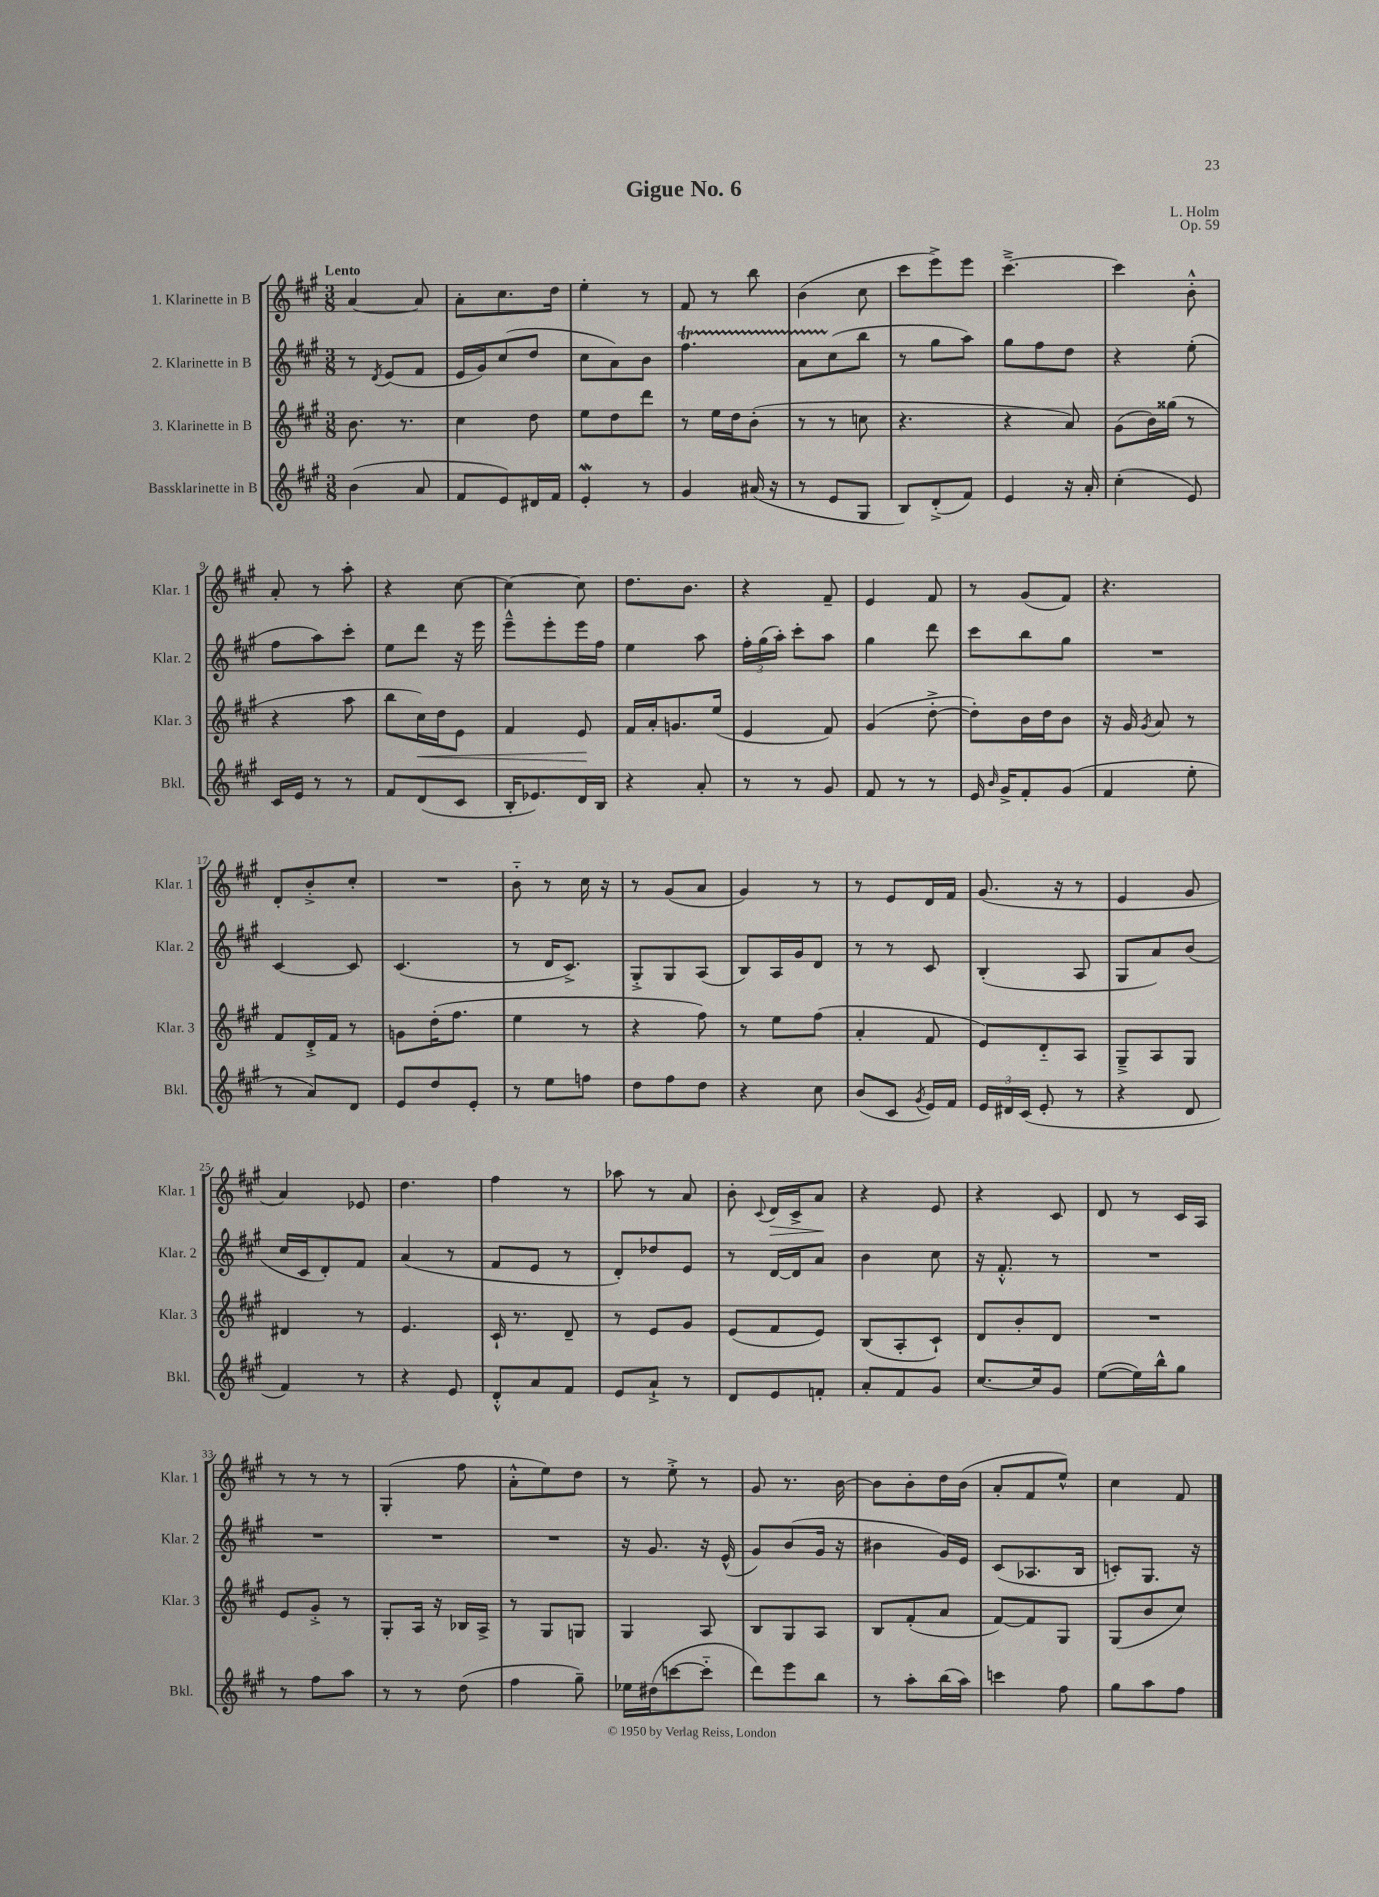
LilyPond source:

\header { title = "Gigue No. 6" composer = "L. Holm" opus = "Op. 59" }
<<
\new StaffGroup <<
\new Staff = "s0" \with { instrumentName = "1. Klarinette in B" shortInstrumentName = "Klar. 1" } {
    \clef treble \key a \major \numericTimeSignature \time 3/8 \tempo "Lento"
    \autoBeamOff a'4~ a'8 |
    a'8[-. cis''8. d''16] |
    e''4-. r8 |
    fis'8 r8 b''8 |
    b'4( cis''8 |
    cis'''8[ e'''8->) e'''8] |
    cis'''4.~---> |
    cis'''4 b'8-.-^ |
    a'8-. r8 a''8-. |
    r4 cis''8~ |
    cis''4~ cis''8 |
    d''8.[ b'8.] |
    r4 fis'8-- |
    e'4 fis'8 |
    r8 gis'8[( fis'8]) |
    r4. |
    d'8[-. b'8-.-> cis''8]-. |
    R4. |
    b'8-_ r8 cis''16 r16 |
    r8 gis'8[( a'8] |
    gis'4) r8 |
    r8 e'8[ d'16 fis'16] |
    gis'8.( r16 r8 |
    e'4 gis'8 |
    a'4) ees'8 |
    d''4. |
    fis''4 r8 |
    aes''8 r8 a'8 |
    b'8-. \appoggiatura { cis'8 } d'16[\> cis'16-> a'8]\! |
    r4 e'8 |
    r4 cis'8 |
    d'8 r8 cis'16[ a16] |
    r8 r8 r8 |
    gis4-.( fis''8 |
    a'8[-.-^ e''8) d''8] |
    r8 e''8-.-> r8 |
    gis'8 r8. b'16~ |
    b'8[ b'8-. d''16 b'16]( |
    a'8[-. fis'8 e''8]-^) |
    cis''4 fis'8 \bar "|." |
}
\new Staff = "s1" \with { instrumentName = "2. Klarinette in B" shortInstrumentName = "Klar. 2" } {
    \clef treble \key a \major \numericTimeSignature \time 3/8
    \autoBeamOff r8 \acciaccatura { d'8 } e'8[( fis'8] |
    e'16[ gis'16) cis''8( d''8] |
    cis''8[ a'8) b'8] |
    fis''4.\startTrillSpan |
    a'8[ cis''8\stopTrillSpan( b''8] |
    r8 gis''8[ a''8]) |
    gis''8[ fis''8 d''8] |
    r4 e''8-.( |
    fis''8[ a''8) cis'''8]-. |
    e''8[ d'''8] r16 e'''16 |
    e'''8[---^ e'''8-. e'''16 fis''16] |
    e''4 a''8 |
    \tuplet 3/2 { fis''16[-. gis''16( a''16]-.) } cis'''8[-. a''8] |
    gis''4 d'''8 |
    cis'''8[ b''8 gis''8] |
    R4. |
    cis'4~ cis'8 |
    cis'4.( |
    r8 d'16[ cis'8.]->) |
    gis8[-.-> gis8 a8]( |
    b8[) a16 gis'16 d'8] |
    r8 r8 cis'8 |
    b4-.( a8 |
    gis8[ a'8) b'8]( |
    cis''16[ cis'16 d'8-.) fis'8] |
    a'4( r8 |
    fis'8[ e'8] r8 |
    d'8[-.) des''8 e'8] |
    r8 d'16[~ d'16 a'8] |
    b'4 cis''8 |
    r16 fis'8.-.-^ r8 |
    R4. |
    R4. |
    R4. |
    R4. |
    r16 gis'8. r16 e'16-^( |
    gis'8[) b'8( gis'16] r16 |
    bis'4 gis'16[) e'16] |
    cis'8[( aes8. b16] |
    c'8[-.) gis8.] r16 \bar "|." |
}
\new Staff = "s2" \with { instrumentName = "3. Klarinette in B" shortInstrumentName = "Klar. 3" } {
    \clef treble \key a \major \numericTimeSignature \time 3/8
    \autoBeamOff b'8. r8. |
    cis''4 d''8 |
    e''8[ d''8 d'''8] |
    r8 e''16[ d''16 b'8]-.( |
    r8 r8 c''8 |
    r4. |
    r4 a'8) |
    gis'8[( b'16) gisis''16]( r8 |
    r4 a''8 |
    b''8[ cis''16\<) d''16 e'8] |
    fis'4 e'8\! |
    fis'16[ a'16-. g'8. e''16]( |
    e'4 fis'8) |
    gis'4( d''8~-.-> |
    d''8[-.) b'16 d''16 b'8] |
    r16 gis'16 \acciaccatura { gis'8 } a'8 r8 |
    fis'8[ d'16-.-> fis'16] r8 |
    g'8[ d''16-.( fis''8.] |
    e''4 r8 |
    r4 fis''8) |
    r8 e''8[ fis''8]( |
    a'4-. fis'8 |
    e'8[) d'8-_ a8] |
    gis8[---> a8 gis8] |
    dis'4 r8 |
    e'4. |
    cis'16-! r8. d'8-- |
    r8 e'8[ gis'8] |
    e'8[( fis'8 e'8]) |
    b8[( a8-. cis'8]-!) |
    d'8[ b'8-. d'8] |
    R4. |
    e'8[ gis'8]-.-> r8 |
    gis8[-. a16] r16 bes16[ a16]-> |
    r8 gis8[ g8] |
    gis4 a8 |
    b8[ gis8 a8] |
    b8[ fis'8-.( a'8] |
    fis'8[~) fis'8 gis8] |
    gis8[( b'8 cis''8]) \bar "|." |
}
\new Staff = "s3" \with { instrumentName = "Bassklarinette in B" shortInstrumentName = "Bkl." } {
    \clef treble \key a \major \numericTimeSignature \time 3/8
    \autoBeamOff b'4( a'8 |
    fis'8[ e'8) dis'16 fis'16] |
    e'4-.\mordent r8 |
    gis'4 ais'16( r16 |
    r8 e'8[ gis8] |
    b8[) d'8-.->( fis'8]) |
    e'4 r16 a'16-. |
    cis''4-.( e'8) |
    cis'16[ e'16] r8 r8 |
    fis'8[ d'8( cis'8] |
    b16[-. ees'8.) d'16 b16] |
    r4 a'8-. |
    r8 r8 gis'8 |
    fis'8 r8 r8 |
    e'16 \grace { b'16 } gis'16[-> fis'8-. gis'8]( |
    fis'4 e''8-. |
    r8 a'8[) d'8] |
    e'8[ d''8 e'8]-. |
    r8 e''8[ f''8] |
    d''8[ fis''8 d''8] |
    r4 cis''8 |
    b'8[( cis'8] \acciaccatura { gis'8 } e'16[) fis'16] |
    \tuplet 3/2 { e'16[ dis'16 cis'16]( } e'8-. r8 |
    r4 d'8 |
    fis'4) r8 |
    r4 e'8 |
    d'8[-.-^ a'8 fis'8] |
    e'8[ a'8]-!-> r8 |
    d'8[ e'8 f'8]-. |
    a'8[-. fis'8 gis'8] |
    cis''8.[~ cis''16 gis'8] |
    e''8[~( e''16) b''16-^ gis''8] |
    r8 fis''8[ a''8] |
    r8 r8 d''8( |
    fis''4 gis''8--) |
    ees''16[ dis''16( c'''8~ c'''8]-_ |
    d'''8[) e'''8 b''8] |
    r8 a''8[-. b''16( a''16]) |
    c'''4 fis''8 |
    gis''8[ a''8 fis''8] \bar "|." |
}
>>
>>
